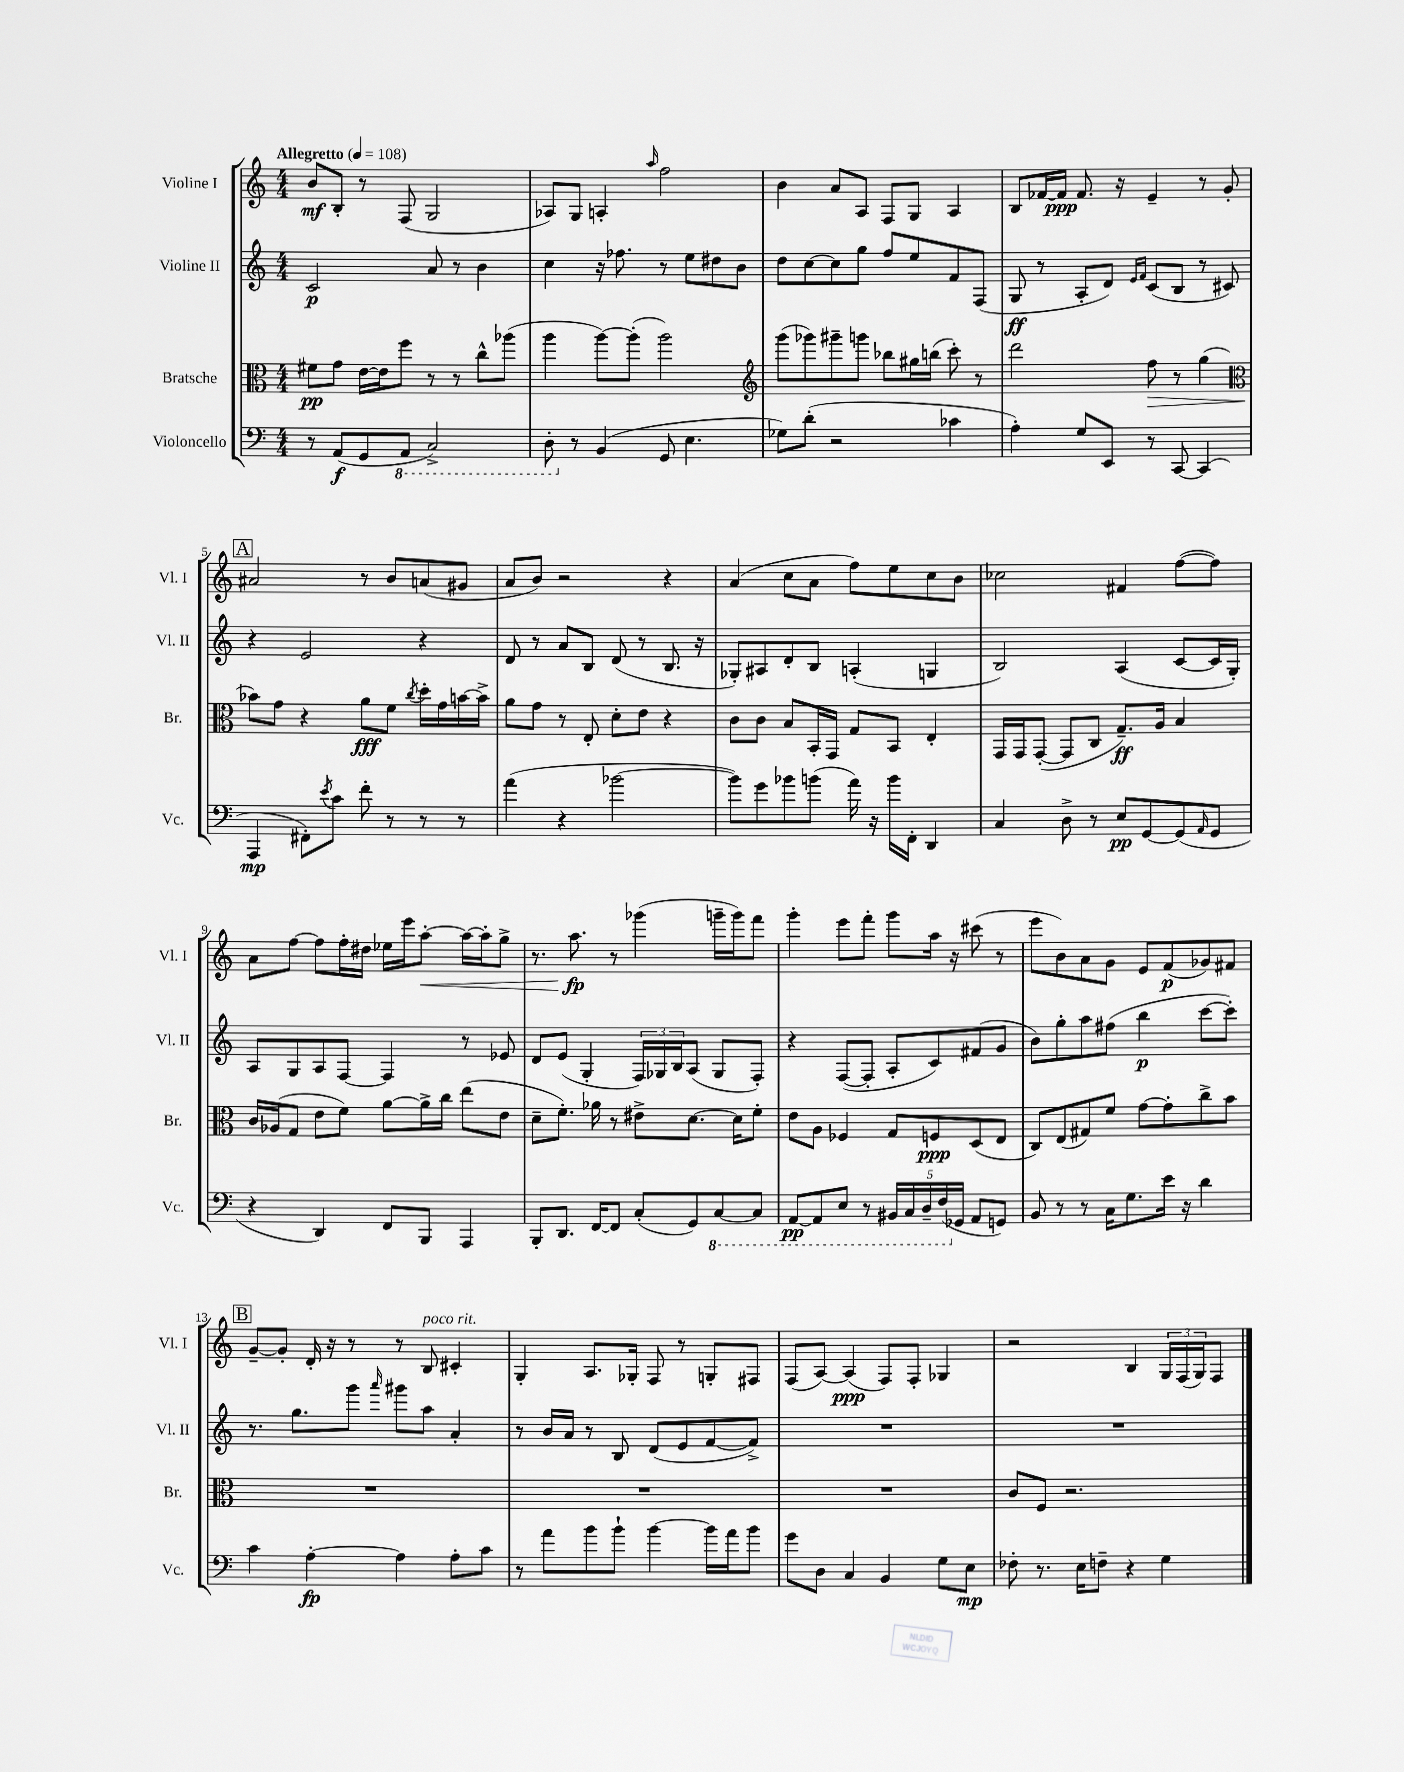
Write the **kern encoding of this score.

**kern	**kern	**kern	**kern
*staff4	*staff3	*staff2	*staff1
*clefF4	*clefC3	*clefG2	*clefG2
*k[]	*k[]	*k[]	*k[]
*M4/4	*M4/4	*M4/4	*M4/4
*MM108	*MM108	*MM108	*MM108
8r	8f#\L	2c/	8b/L
(8AA/L	8g\J	.	8B'/J
8GG/	[16e\LL	.	8r
.	16e\]J	.	.
8AAA/J	8ff\J	.	(8F/
2CC^/)	8r	8a/	2G/
.	8r	8r	.
.	8cc^^\L	4b\	.
.	(8aa-\J	.	.
=	=	=	=
8DD'\	4aa\	4cc\	8A-/L)
8r	.	.	8G/J
(4BB/	[8aa\L)	16r	4A'/
.	.	8.ff-\	.
.	(8aa'\]J	.	.
.	.	.	16qqaa/
8GG/	2aa\)	8r	2ff\
4.E\	.	8ee\L	.
.	.	8dd#\	.
.	.	8b\J	.
=	=	=	=
*	*clefG2	*	*
8G-\L)	(8ggg\L	8dd\L	4b\
(8d'\J	8ggg-\)	[8cc\	.
2r	8ggg#~\	8cc\]	8a/L
.	8ggg\J	8gg\J	8A/J
.	8bb-\L	8ff/L	8F/L
.	16gg#\L	8ee/	8G/J
.	(16bb\JJ	.	.
4c-\	8ccc'\)	8f/	4A/
.	8r	(8F/J	.
=	=	=	=
4A'\)	2ddd\	8G/	8B/L
.	.	8r	[16f-/L
.	.	.	16f-/]JJ
8G/L	.	8A'/L	8.f-/
8EE/J	.	8d/J)	.
.	.	.	16r
.	.	16qqe/LL	.
.	.	16qqf/JJ	.
8r	8ff\	(8c/L	4e~/
[8CC/	8r	8B/J	.
(4CC/]	(4gg\	8r	8r
.	.	8c#/)	8g'/
=	=	=	=
*	*clefC3	*	*
4AAA/	8b-\L)	4r	2a#/
.	8g\J	.	.
8FF#'\L)	4r	2e/	.
8qe/	.	.	.
8c\J	.	.	.
8f'\	8a\L	.	8r
8r	8f\J	.	8b/L
.	8qcc/	.	.
8r	16dd'\LL	4r	(8a/
.	16g\	.	.
8r	[16b\	.	8g#/J
.	16b^\]JJ	.	.
=	=	=	=
(4a\	8a\L	8d/	8a/L
.	8g\J	8r	8b/J)
4r	8r	8a/L	2r
.	8E'/	8B/J	.
[2b-\	8d'\L	(8d/	.
.	8e\J	8r	.
.	4r	8.B/	4r
.	.	16r	.
=	=	=	=
8b-\]L)	8c\L	8G-'/L)	(4a/
8g\	8c\J	8A#/	.
8b-\	8B/L	8d'/	8cc\L
(8b\J	16BB'/L	8B/J	8a\J
.	16GG/JJ	.	.
16a\)	8G/L	(4A'/	8ff\L)
16r	.	.	.
16b\LL	8BB/J	.	8ee\
16FF'\JJ	.	.	.
4DD/	4E'/	4G/	8cc\
.	.	.	8b\J
=	=	=	=
4C/	16GG/LL	2B/)	2cc-\
.	16GG/J	.	.
.	([8GG'/J	.	.
8D^\	8GG/]L	.	.
8r	8C/J	.	.
8E/L	8.G~/L)	(4A/	4f#/
[8GG/	.	.	.
.	16A/Jk	.	.
(8GG/]	4B/	[8c/L	([8ff\L
16qqAA/	.	.	.
8GG/J	.	16c/]L	8ff\]J)
.	.	16G'/JJ)	.
=	=	=	=
4r	16c/LL	8A/L	8a\L
.	(16A-/J	.	.
.	8G/J	8G/	[8ff\J
4DD/)	8e\L	8A/	8ff\]L
.	8f\J)	[8F/J	16ff'\L
.	.	.	16dd#\JJ
8FF/L	[8a\L	4F/]	16ee-\LL
.	.	.	16eee\J
8BBB/J	16a^\]L	.	[8aa'\J
.	16cc\JJ	.	.
4AAA/	(8ee\L	8r	16aa\_LL
.	.	.	16aa'\]J
.	8e\J	8e-/	8gg^\J
=	=	=	=
8BBB'/L	8d~\L	8d/L	8.r
8.DD/J	8.f'\J)	(8e/J	.
.	.	.	8.aa\
.	.	4G'/	.
[16FF/LK	16a-\	.	.
8FF/]J	8r	.	8r
(8C'/L	8e#^\L	24F/LL)	(4ggg-\
.	.	24G-/	.
.	.	24B/J	.
8GG/)	[8.d\J	(8A/J	.
[8CC/	.	8G-/L	16ggg~\LL
.	16d\]LK	.	16ggg\J)
8CC/]J	8f'\J	8F'/J)	8fff\J
=	=	=	=
[8AAA/L	8e\L	4r	4ggg'\
8AAA/]	8A\J	.	.
8EE/J	4F-/	([8F/L	8eee\L
8r	.	8F'/]J	8fff'\J
20BBB#/LL	8G/L	8A'/L	8ggg\L
20CC/	.	.	.
20DD~/	.	.	.
.	8F/	8c/)	16aa\Jk
(20FF/	.	.	.
.	.	.	16r
20GG-/JJ	.	.	.
8AA/L	(8D/	(8f#/	(8ccc#\
8GG/J)	8E/J	8g/J	8r
=	=	=	=
8BB/	8C/L)	8b\L)	8eee\L
8r	(8E/	8gg'\	8b\)
8r	8G#/)	8aa\	8a\
16C\LK	8f/J	(8ff#\J	8g\J
8.G\	.	.	.
.	[8g\L	4bb\	8e/L
16e\Jk	8g'\]	.	(8f/
16r	.	.	.
4d\	8cc^\	[8ccc\L	8g-/)
.	8b\J	8ccc'\]J)	8f#/J
=	=	=	=
4c\	1r	8.r	[8g~/L
.	.	.	8g'/]J
.	.	8.gg\L	.
[4A'\	.	.	16d'/
.	.	.	16r
.	.	8ggg\J	8r
.	.	16qqaaa/	.
4A\]	.	8ggg#\L	8r
.	.	8aa\J	8B/
8A'\L	.	4a'/	4c#'/
8c\J	.	.	.
=	=	=	=
8r	1r	8r	4G'/
8a\L	.	16b/LL	.
.	.	16a/JJ	.
8b\	.	8r	8.A/L
8b`\J	.	8B/	.
.	.	.	16G-'/Jk
[4b\	.	(8d/L	8F/
.	.	8e/	8r
16b\]LL	.	[8f/	8G'/L
16a\J	.	.	.
8b\J	.	8f^/]J)	8F#/J
=	=	=	=
8g\L	1r	1r	(8F/L
8D\J	.	.	[8A/J)
4C/	.	.	(4A/]
4BB/	.	.	8F/L)
.	.	.	8F'/J
8G\L	.	.	4G-/
8E\J	.	.	.
=	=	=	=
8F-'\	8c/L	1r	2r
8.r	8F/J	.	.
.	2.r	.	.
16E\LK	.	.	.
8F~\J	.	.	.
4r	.	.	4B/
4G\	.	.	24G/LL
.	.	.	(24F/
.	.	.	24G/J)
.	.	.	8F/J
==	==	==	==
*-	*-	*-	*-
